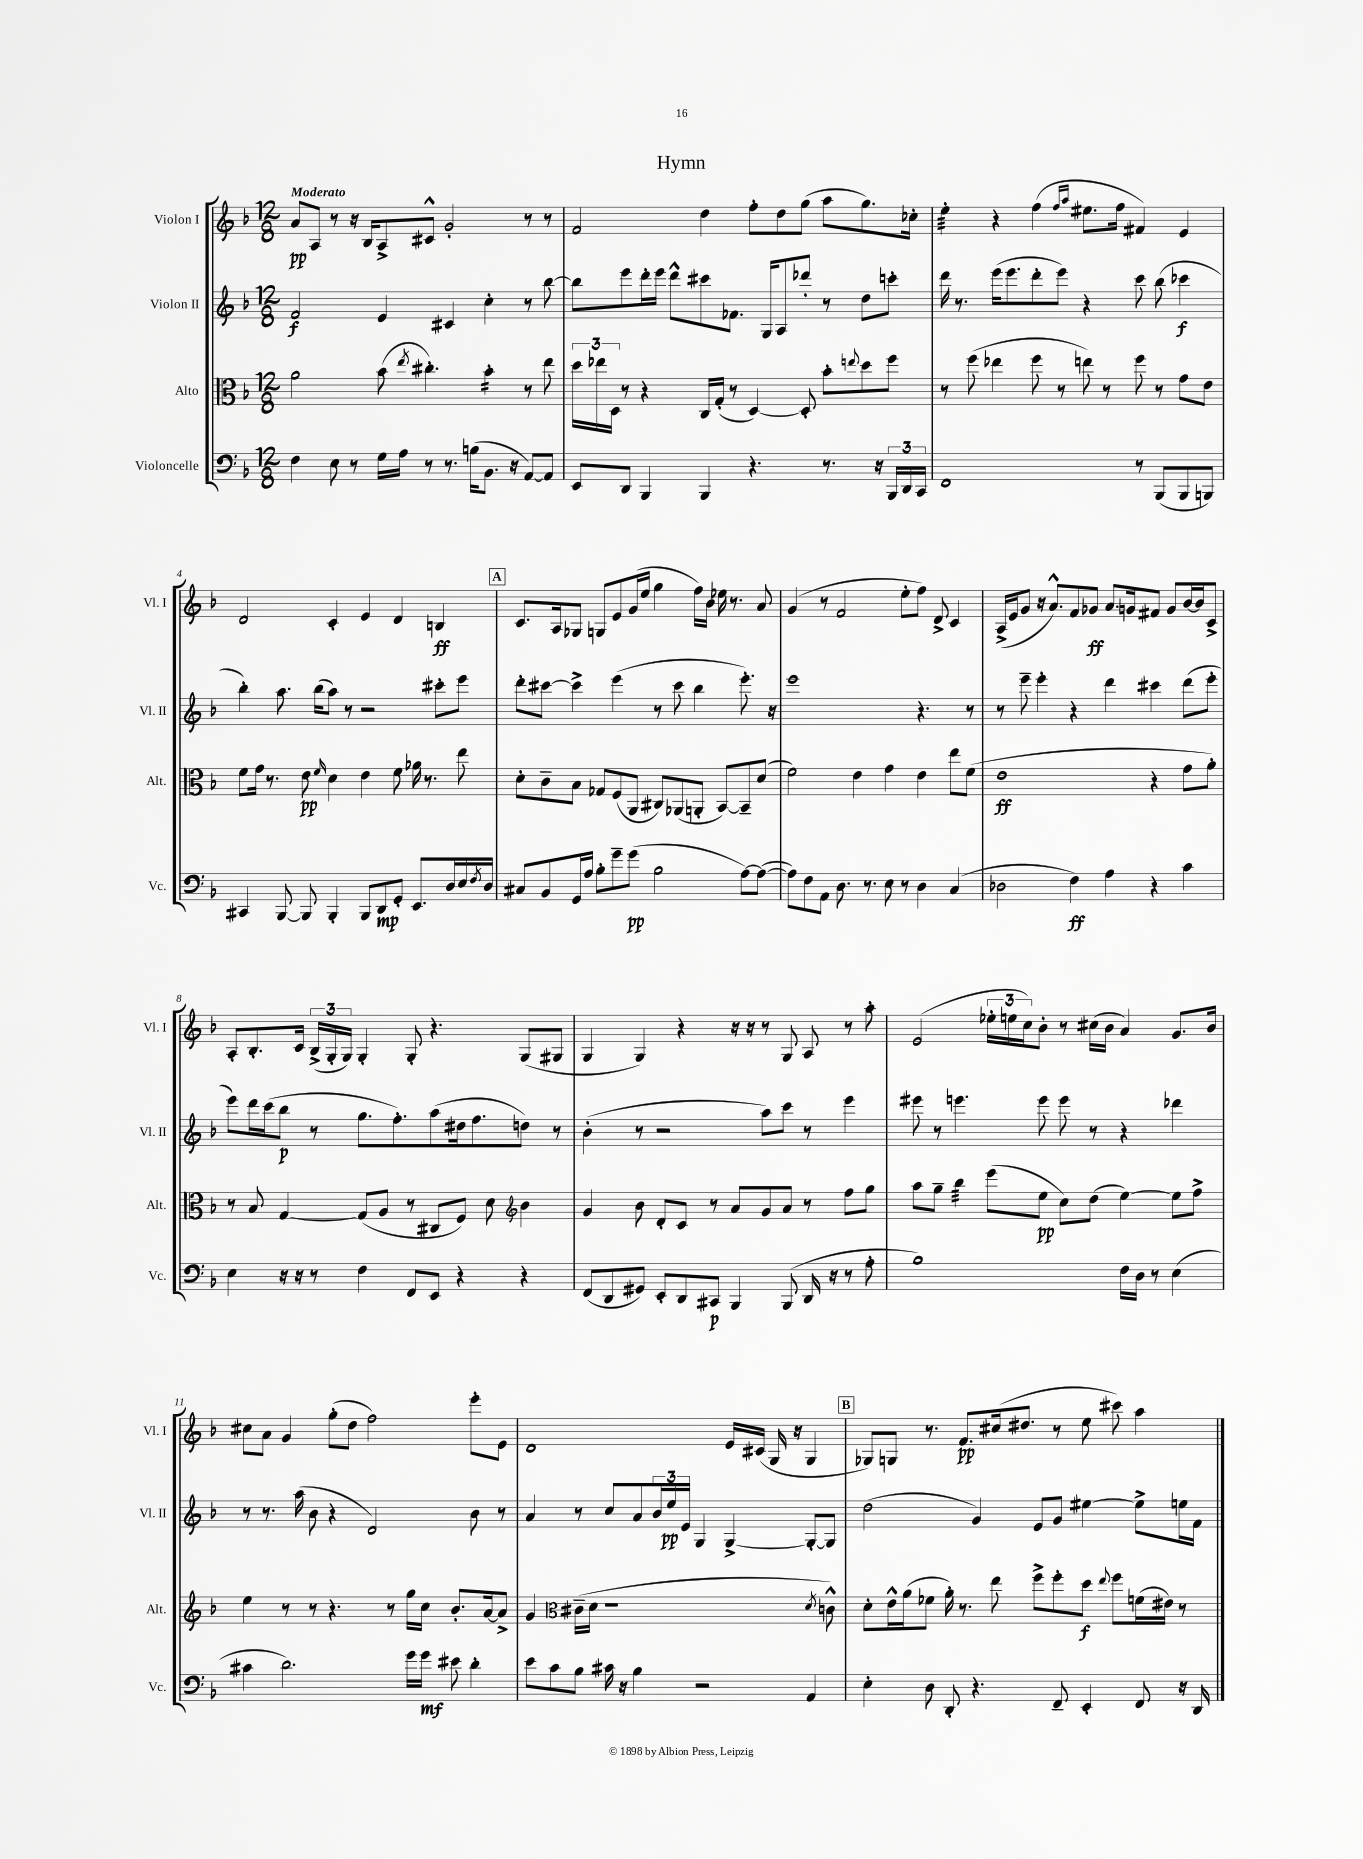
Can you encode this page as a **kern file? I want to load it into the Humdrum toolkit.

**kern	**kern	**kern	**kern
*staff4	*staff3	*staff2	*staff1
*clefF4	*clefC3	*clefG2	*clefG2
*k[b-]	*k[b-]	*k[b-]	*k[b-]
*M12/8	*M12/8	*M12/8	*M12/8
4F	2a	2f	8a
.	.	.	8A
8E	.	.	8r
8r	.	.	16r
.	.	.	16B-
16G	(8b-	4e	8A^
16A	.	.	.
.	8qee	.	.
8r	4.cc#')	.	8c#^^
8.r	.	4c#	2g'
(16B	.	.	.
8.BB-	4b-'	4cc'	.
16r	.	.	.
[8AA)	8r	8r	8r
8AA]	8ee	[8bb-	8r
=	=	=	=
8EE	24dd	8bb-]	2f
.	24ee-	.	.
.	24D	.	.
8DD	8r	8eee	.
4BBB-	4r	16ddd'	.
.	.	16eee	.
.	.	8ddd^^	.
4BBB-	16C	8ccc#	4dd
.	(16G'	.	.
.	8r	8.f-	.
4.r	[4D)	.	8ff'
.	.	16G	.
.	.	8A	8dd
.	8D']	8ddd-'	(8gg
8.r	8b-'	8r	8aa
.	8qqee	.	.
.	8dd	8dd	8.gg)
16r	.	.	.
24BBB-	8ff	8ccc'	.
24DD	.	.	.
.	.	.	16cc-'
24CC	.	.	.
=	=	=	=
1FF	8r	16ddd	4ee'
.	.	8.r	.
.	(8ff	.	.
.	4ee-	(16eee	4r
.	.	8.eee	.
.	8ff	8ddd'	(4ff
.	8r	8eee)	.
.	.	.	16qqff
.	.	.	16qqaa
.	8ee)	4r	8.ee#
.	8r	.	.
.	.	.	16ff
8r	8ff	8ccc	4f#)
(8BBB-	8r	(8bb-	.
8BBB-	8g	4ccc-	4e
8BBB)	8e	.	.
=	=	=	=
4CC#	8f	4bb-')	2d
.	16g	.	.
.	8.r	.	.
[8BBB-	.	8.aa	.
8BBB-]	8e	.	.
.	.	(16bb-	.
.	16qqf	.	.
4BBB-'	4d	8aa)	4c'
.	.	8r	.
8BBB-	4e	2r	4e
8DD	.	.	.
8GG'	8f	.	4d
8.EE	16a-	.	.
.	8.r	.	.
.	.	8ccc#'	4B
16D	.	.	.
16E	8ee	8eee	.
8qF	.	.	.
16D	.	.	.
=	=	=	=
8C#	8d'	8ddd'	8.c
8BB-	8c~	[8ccc#	.
.	.	.	16A
16GG	8B-	4ccc#^]	8G-
16A	.	.	.
8B-'	8G-	.	8G
8g~	(8F	(4eee	8e
(8g	8AA	.	(16g
.	.	.	16ee
2B-	8C#)	8r	4gg
.	(8AA-	8ccc#	.
.	8AA'	4bb-	16ff)
.	.	.	16b-
.	[8BB-)	.	16ee-
.	.	.	8.r
[8A)	8BB-~]	8.eee')	.
(8A_	(8d	.	8a
.	.	16r	.
=	=	=	=
8A])	2f)	1eee	(4g
8F	.	.	.
8AA	.	.	8r
8.D	.	.	2f
.	4e	.	.
8.r	.	.	.
8E	4g	.	.
8r	.	.	8ee'
4D	4e	4.r	8ff)
.	.	.	8d^
(4C	8ee	.	4c
.	(8f	8r	.
=	=	=	=
2D-	1e	8r	(16A^
.	.	.	16e
.	.	8eee~	8g
.	.	4eee'	16r
.	.	.	8.a^^)
4F)	.	4r	8f
.	.	.	8g-
4A	.	4ddd	8.a
.	.	.	16g
4r	4r	4ccc#	8f#
.	.	.	8g
4c	8g	(8ddd	[16b-
.	.	.	16b-]
.	8a')	8eee'	8c^
=	=	=	=
4E	8r	8eee)	8A'
.	8B-	16ddd	8.B-'
.	.	(16ccc	.
16r	[4G	8bb-	.
16r	.	.	16c
8r	.	8r	(24B-^
.	.	.	24G'
.	.	.	24G)
4F	(8G]	8.gg	4G'
.	8A	.	.
.	.	8.ff')	.
8FF	8r	.	8G'
8EE	8C#	(8aa	4.r
4r	8F)	16dd#	.
.	.	8.ff	.
.	8d	.	.
*	*clefG2	*	*
4r	4b-	8dd)	(8G
.	.	8r	8G#
=	=	=	=
(8FF	4g	(4b-'	4G
8DD	.	.	.
8GG#)	8b-	8r	4G)
8EE'	8d'	2r	.
8DD	8c	.	4r
8CC#	8r	.	.
4BBB-	8a	.	16r
.	.	.	16r
.	8g	8aa)	8r
(8BBB-	8a	8ccc	8G
16DD	8r	8r	8A
16r	.	.	.
8r	8ff	4eee	8r
8A'	8gg	.	8aa'
=	=	=	=
1B-)	8aa	8eee#	(2e
.	8gg~	8r	.
.	4bb-	4.eee	.
.	(8eee	.	24ee-'
.	.	.	24ee
.	.	.	24cc)
.	8ee	8eee	8b-'
.	8cc)	8eee	8r
.	(8dd	8r	(16cc#
.	.	.	16b-
16F	[4ee)	4r	4a)
16D	.	.	.
8r	.	.	.
(4E	8ee]	4ddd-	8.g
.	8ff^	.	.
.	.	.	16b-
=	=	=	=
4c#	4ee	8r	8cc#
.	.	8.r	8a
2.d)	8r	.	4g
.	.	(16aa	.
.	8r	8b-	.
.	4.r	4r	(8gg'
.	.	.	8dd
.	.	2d)	2ff)
.	8r	.	.
16g	16gg	.	.
16g	16cc	.	.
8e#	8.b-'	.	.
4d'	.	8b-	8eee'
.	[16a	.	.
.	8a^]	8r	8e
=	=	=	=
8e	4g	4a	1d
8c	.	.	.
*	*clefC3	*	*
8B-	(16c#~	8r	.
.	16d	.	.
16c#	1r	8cc	.
16r	.	.	.
4B-	.	8a	.
.	.	24b-	.
.	.	24ee	.
.	.	24e	.
2r	.	4G	.
.	.	[4G^	16e
.	.	.	(16c#
.	.	.	16G
.	.	.	16r
4AA	.	8G'_	4G
.	8qd	.	.
.	8c^^)	8G]	.
=	=	=	=
4E'	8d'	(2dd	8G-)
.	16e^^	.	8G
.	(16a	.	.
8D	8f-	.	8.r
8DD'	16a')	.	.
.	8.r	.	8.f
4.r	.	4g)	.
.	8ee	.	(16cc#
.	.	.	8.dd#
.	8ff^	8e	.
8FF~	8ff'	8g	8r
4EE'	8dd	[4ee#	8ee
.	8qqee	.	.
.	8ff	.	8ccc#)
8FF	(16f	8ee#^]	4aa
.	16e#)	.	.
16r	8r	16ee	.
16DD	.	16f	.
==	==	==	==
*-	*-	*-	*-
